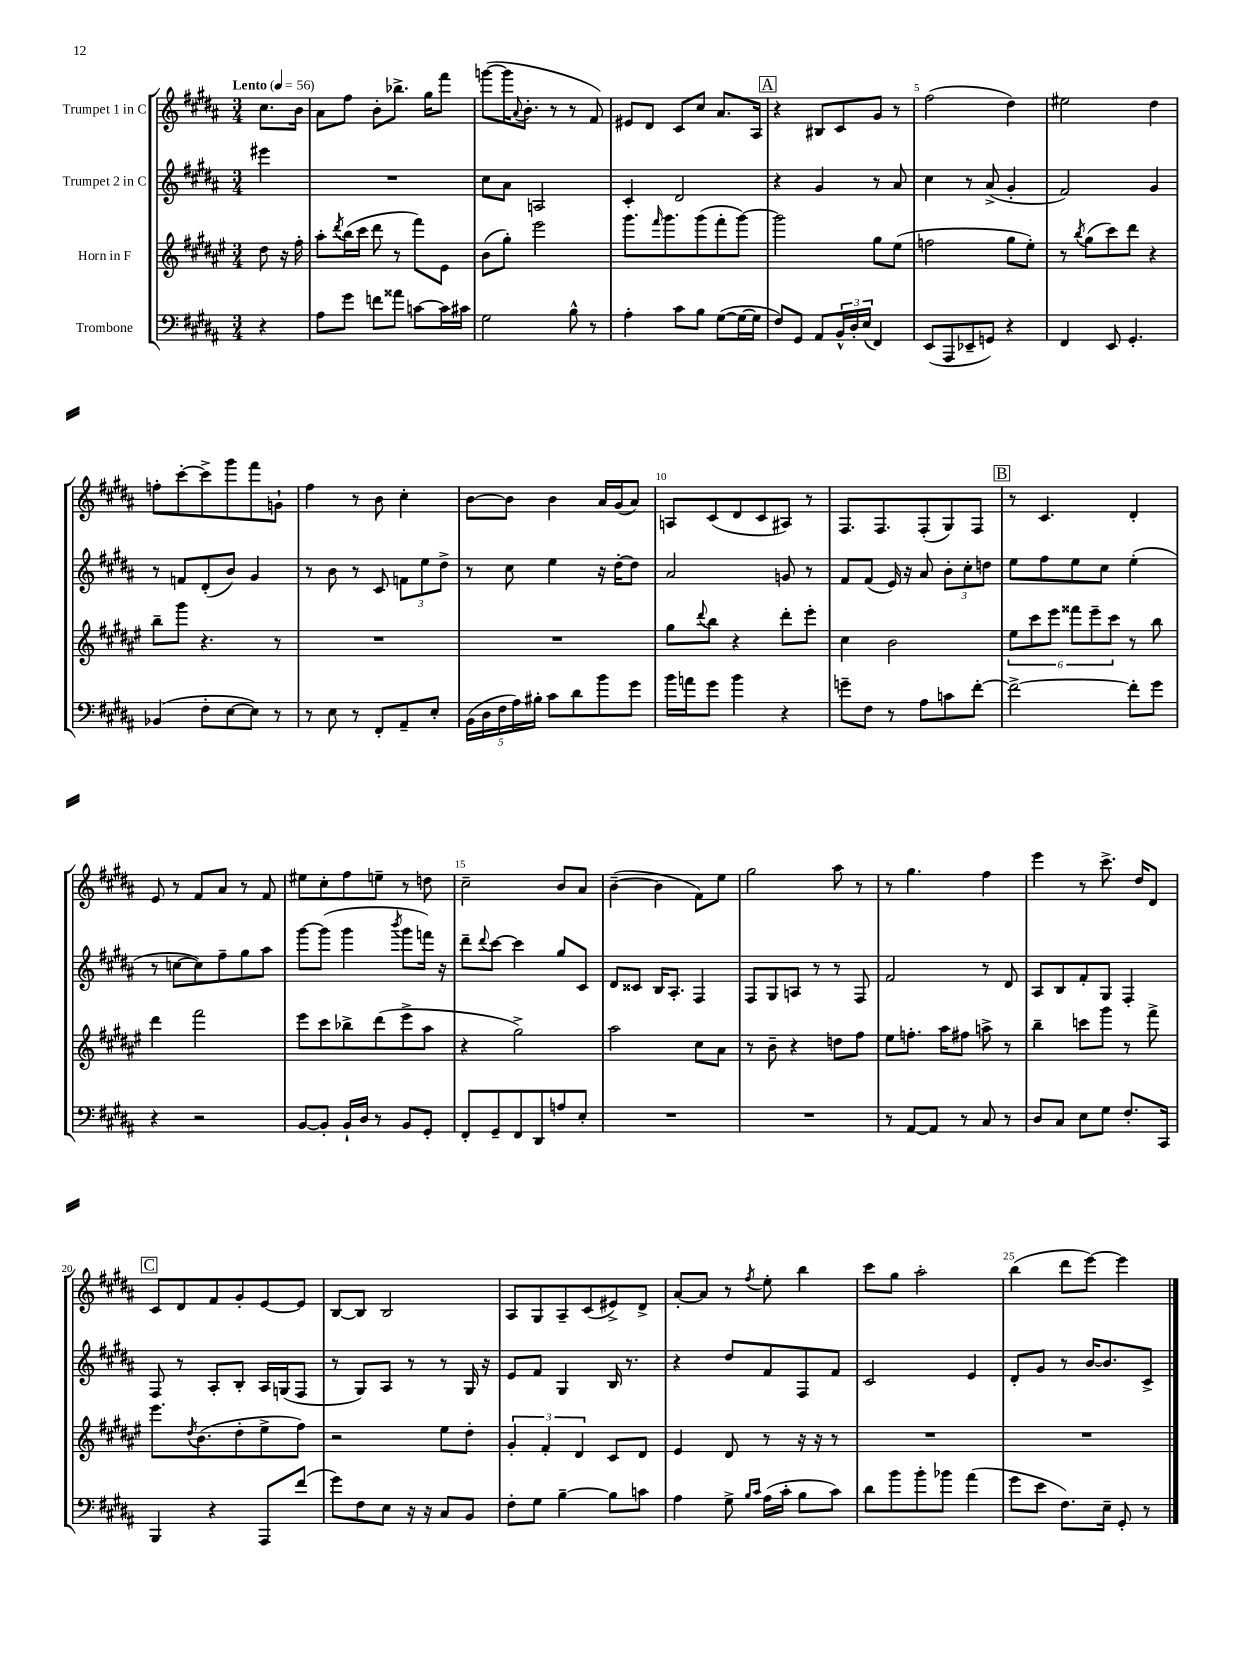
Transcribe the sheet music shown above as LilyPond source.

<<
\new StaffGroup <<
\new Staff = "s0" \with { instrumentName = "Trumpet 1 in C" } {
    \clef treble \key b \major \numericTimeSignature \time 3/4 \partial 4 \tempo "Lento" 4 = 56
    cis''8. b'16 |
    ais'8 fis''8 b'8-. bes''8.-> gis''16 fis'''8 |
    g'''8~( g'''16 \appoggiatura { ais'8 } b'8.-. r8 r8 fis'8) |
    eis'8 dis'8 cis'8 cis''8 ais'8. ais16 |
    \mark \markup { \box "A" } r4 bis8 cis'8 gis'8 r8 |
    fis''2( dis''4) |
    eis''2 dis''4 |
    f''8-. cis'''8~-. cis'''8-> gis'''8 fis'''8 g'8-! |
    fis''4 r8 b'8 cis''4-. |
    b'8~ b'8 b'4 ais'16 gis'16( ais'8) |
    a8 cis'8( dis'8 cis'8 ais8) r8 |
    fis8. fis8. fis8-.( gis8) fis8 |
    \mark \markup { \box "B" } r8 cis'4. dis'4-. |
    e'8 r8 fis'8 ais'8 r8 fis'8 |
    eis''8 cis''8-. fis''8 e''8-- r8 d''8 |
    cis''2-- b'8 ais'8 |
    b'4~--( b'4 fis'8) e''8 |
    gis''2 ais''8 r8 |
    r8 gis''4. fis''4 |
    e'''4 r8 cis'''8.-> dis''16 dis'8 |
    \mark \markup { \box "C" } cis'8 dis'8 fis'8 gis'8-. e'8~ e'8 |
    b8~ b8 b2 |
    ais8 gis8 ais8-- cis'8( eis'8->) dis'8-> |
    ais'8~-. ais'8 r8 \acciaccatura { fis''8 } e''8-. b''4 |
    cis'''8 gis''8 ais''2-. |
    b''4( dis'''8 e'''8~) e'''4 \bar "|." |
}
\new Staff = "s1" \with { instrumentName = "Trumpet 2 in C" } {
    \clef treble \key b \major \numericTimeSignature \time 3/4 \partial 4
    eis'''4 |
    R2. |
    cis''8 ais'8 a2 |
    cis'4-. dis'2 |
    \mark \markup { \box "A" } r4 gis'4 r8 ais'8 |
    cis''4 r8 ais'8->( gis'4-. |
    fis'2) gis'4 |
    r8 f'8 dis'8-.( b'8) gis'4 |
    r8 b'8 r8 cis'8 \tuplet 3/2 { f'8 e''8 dis''8-> } |
    r8 cis''8 e''4 r16 dis''16~-. dis''8 |
    ais'2 g'8 r8 |
    fis'8 fis'8( e'16) r16 ais'8 \tuplet 3/2 { b'8-. cis''8-. d''8 } |
    \mark \markup { \box "B" } e''8 fis''8 e''8 cis''8 e''4-.( |
    r8 c''8~ c''8) fis''8-- gis''8 ais''8 |
    gis'''8~ gis'''8( gis'''4 \acciaccatura { b'''8 } gis'''8 f'''16) r16 |
    dis'''8-- \appoggiatura { dis'''8 } cis'''8~ cis'''4 gis''8 cis'8 |
    dis'8 cisis'8 b16 ais8.-. fis4 |
    fis8 gis8 a8 r8 r8 fis8 |
    fis'2 r8 dis'8 |
    ais8 b8 fis'8-. gis8 fis4-. |
    \mark \markup { \box "C" } fis8 r8 ais8-. b8-. ais16 g16( fis8 |
    r8 gis8) ais8 r8 r8 gis16 r16 |
    e'8 fis'8 gis4 b16 r8. |
    r4 dis''8 fis'8 fis8 fis'8 |
    cis'2 e'4 |
    dis'8-. gis'8 r8 b'16~ b'8. cis'8-> \bar "|." |
}
\new Staff = "s2" \with { instrumentName = "Horn in F" } {
    \clef treble \key fis \major \numericTimeSignature \time 3/4 \partial 4
    dis''8 r16 fis''16-. |
    ais''8-. \acciaccatura { dis'''8 } b''16( cis'''16 dis'''8 r8 fis'''8) eis'8 |
    b'8( gis''8-.) eis'''2 |
    gis'''8. \grace { fis'''16 } gis'''8. gis'''8( fis'''8-. gis'''8~) |
    \mark \markup { \box "A" } gis'''2 gis''8 eis''8( |
    f''2 gis''8 eis''8-.) |
    r8 \acciaccatura { b''8 } gis''8( cis'''8) dis'''8 r4 |
    b''8-- gis'''8 r4. r8 |
    R2. |
    R2. |
    gis''8 \appoggiatura { dis'''8 } b''8 r4 dis'''8-. eis'''8-. |
    cis''4 b'2 |
    \mark \markup { \box "B" } \tuplet 6/4 { eis''8 cis'''8 eis'''8 fisis'''8 eis'''8-- cis'''8 } r8 b''8 |
    dis'''4 fis'''2 |
    eis'''8 cis'''8 bes''8-> dis'''8( eis'''8-> ais''8 |
    r4 gis''2->) |
    ais''2 cis''8 ais'8 |
    r8 b'8-- r4 d''8 fis''8 |
    eis''8 f''8.-. ais''16 fis''8 a''8-> r8 |
    b''4-- c'''8 gis'''8 r8 fis'''8-> |
    \mark \markup { \box "C" } eis'''8. \acciaccatura { dis''8 } b'8.( dis''8-. eis''8-> fis''8) |
    r2 eis''8 dis''8-. |
    \tuplet 3/2 { gis'4-. fis'4-. dis'4 } cis'8 dis'8 |
    eis'4 dis'8 r8 r16 r16 r8 |
    R2. |
    R2. \bar "|." |
}
\new Staff = "s3" \with { instrumentName = "Trombone" } {
    \clef bass \key b \major \numericTimeSignature \time 3/4 \partial 4
    r4 |
    ais8 gis'8 f'8 aisis'8 c'8~ c'16 cis'16 |
    gis2 b8-^ r8 |
    ais4-. cis'8 b8 gis8~( gis16~ gis16 |
    \mark \markup { \box "A" } fis8) gis,8 ais,8 \tuplet 3/2 { b,16-^ dis16-. e16( } fis,4) |
    e,8( ais,,8 ees,8-- g,8) r4 |
    fis,4 e,8 gis,4.-. |
    bes,4( fis8-. e8~ e8) r8 |
    r8 e8 r8 fis,8-. ais,8-- e8-. |
    \tuplet 5/4 { b,16( dis16 fis16 ais16) bis16-. } cis'8 dis'8 b'8 gis'8 |
    b'16 a'16 gis'8 b'4 r4 |
    g'8-- fis8 r8 ais8 c'8 fis'8~-. |
    \mark \markup { \box "B" } fis'2~-> fis'8-. gis'8 |
    r4 r2 |
    b,8~ b,8-. b,16-! dis16 r8 b,8 gis,8-. |
    fis,8-. gis,8-- fis,8 dis,8 a8 e8-. |
    R2. |
    R2. |
    r8 ais,8~ ais,8 r8 cis8 r8 |
    dis8 cis8 e8 gis8 fis8.-. cis,16 |
    \mark \markup { \box "C" } b,,4 r4 ais,,8 fis'8( |
    gis'8) fis8 e8 r16 r16 cis8 b,8 |
    fis8-. gis8 b4~-- b8 c'8 |
    ais4 gis8-> \grace { b16 cis'16 } ais16( cis'16-. b8 cis'8) |
    dis'8 b'8 b'8-. bes'8 ais'4( |
    gis'8 e'8 fis8.) e16-- gis,8-. r8 \bar "|." |
}
>>
>>
\layout { \context { \Score \override BarNumber.break-visibility = ##(#f #t #t) barNumberVisibility = #(every-nth-bar-number-visible 5) } }
